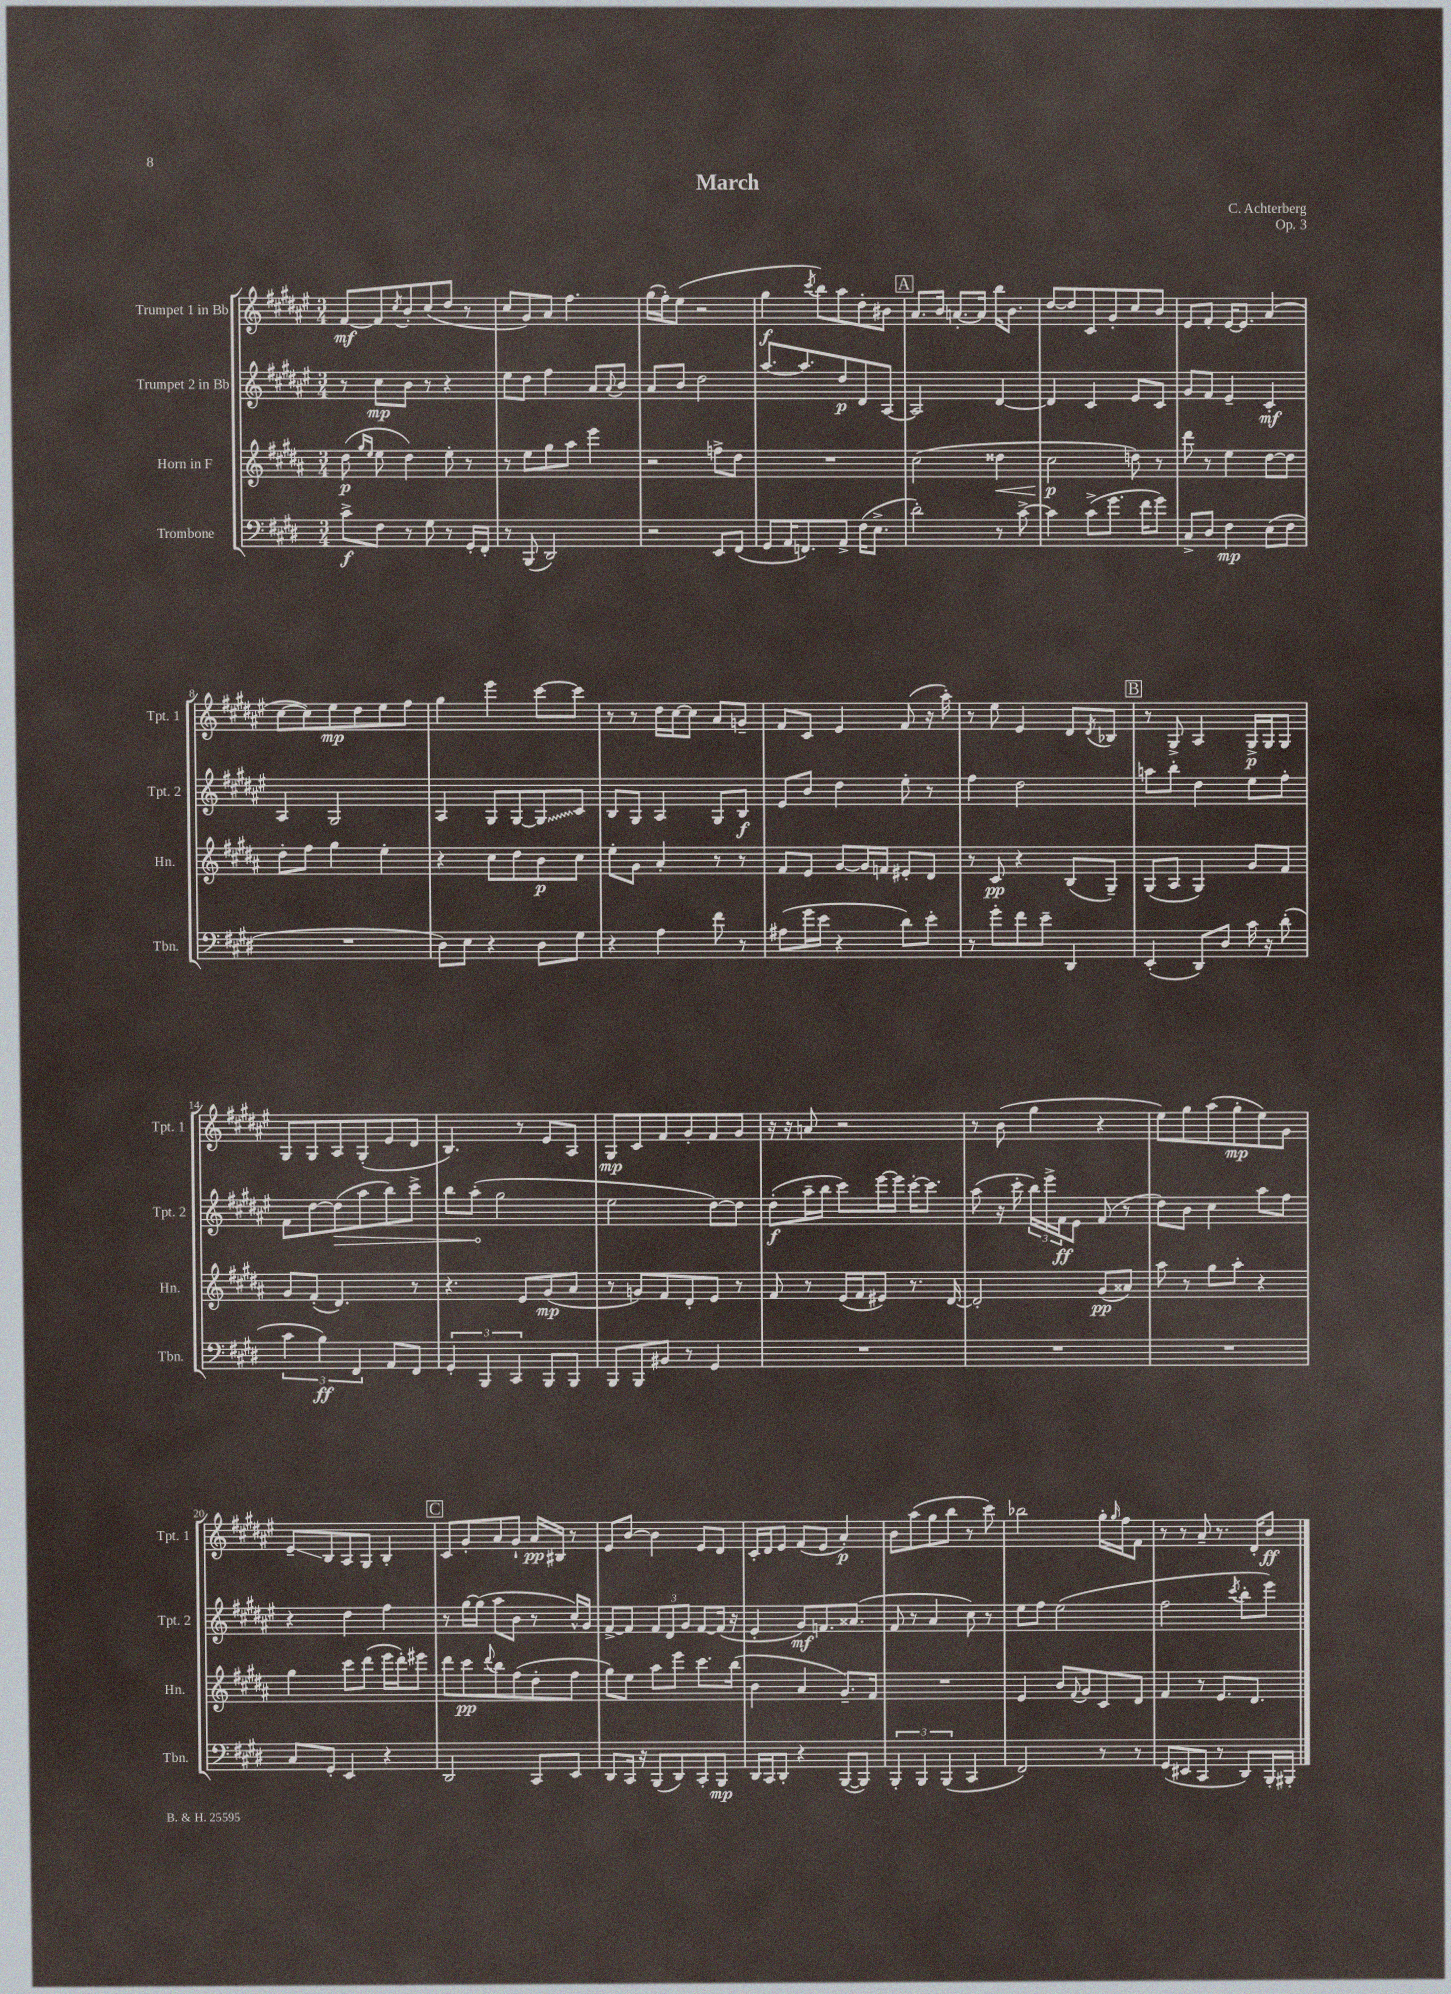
\header { title = "March" composer = "C. Achterberg" opus = "Op. 3" }
<<
\new StaffGroup <<
\new Staff = "s0" \with { instrumentName = "Trumpet 1 in Bb" shortInstrumentName = "Tpt. 1" } {
    \clef treble \key fis \major \numericTimeSignature \time 3/4
    fis'8~\mf fis'8 \acciaccatura { cis''8 } b'8-. cis''8( dis''8 r8 |
    cis''8 gis'8) ais'8 fis''4. |
    gis''16( fis''16-.) eis''8( r2 |
    gis''4\f \acciaccatura { cis'''8 } b''8) ais''8 dis''8-. bis'8 |
    \mark \markup { \box "A" } ais'8. b'16 a'8.~-. a'16 b''16 b'8. |
    dis''8~ dis''8 cis'8 gis'8-. cis''8 b'8 |
    eis'8 fis'8-. eis'16~ eis'8. ais'4( |
    cis''8~ cis''8) eis''8\mp dis''8 eis''8 fis''8 |
    gis''4 eis'''4 cis'''8~ cis'''8 |
    r8 r8 dis''16 cis''16~ cis''8 ais'8 g'8-- |
    fis'8 cis'8 eis'4 fis'8( r16 ais''16-.) |
    r8 eis''8 eis'4 dis'8 \acciaccatura { dis'8 } bes8 |
    \mark \markup { \box "B" } r8 gis8-> ais4 gis16->\p gis16 gis8 |
    gis8 gis8 ais8 gis8-.( eis'8 dis'8 |
    b4.) r8 eis'8 ais8 |
    gis8\mp cis'8 fis'8 gis'8-. fis'8 gis'8 |
    r16 r16 a'8 r2 |
    r8 b'8( gis''4 r4 |
    eis''8) gis''8 ais''8( gis''8-.\mp eis''8) gis'8 |
    eis'8--\glissando b8 ais8 gis8 b4-. |
    \mark \markup { \box "C" } cis'8 gis'8-. ais'8 gis'8-! ais'16\pp bis16 r8 |
    eis'8 b'8~ b'4 eis'8 dis'8 |
    cis'16-. dis'16 eis'8 fis'8( eis'8 ais'4-.\p) |
    b'8 ais''8( gis''8 b''8 r8 cis'''8) |
    bes''2 gis''16-. \grace { gis''16 } fis''16 fis'8 |
    r8 r8 ais'8-- r8. dis'16-. b'8\ff \bar "|." |
}
\new Staff = "s1" \with { instrumentName = "Trumpet 2 in Bb" shortInstrumentName = "Tpt. 2" } {
    \clef treble \key fis \major \numericTimeSignature \time 3/4
    r8 cis''8\mp b'8 r8 r4 |
    eis''8 dis''8 fis''4 ais'8 \appoggiatura { ais'8 } b'8 |
    ais'8 b'8 dis''2 |
    ais''8.~ ais''8. dis''8\p dis'8 ais8~ |
    \mark \markup { \box "A" } ais2 dis'4~ |
    dis'4 cis'4 eis'8 cis'8 |
    gis'8 fis'8 eis'4-- cis'4-.\mf |
    ais4 gis2 |
    ais4 gis8 gis8~ \once \override Glissando.style = #'zigzag gis8\glissando cis'8 |
    b8 gis8 ais4 gis8 b8\f |
    eis'8 b'8 dis''4 eis''8-. r8 |
    fis''4 dis''2 |
    \mark \markup { \box "B" } a''8 b''8-. dis''4 eis''8 fis''8-. |
    fis'8 dis''8~ \once \override Hairpin.circled-tip = ##t dis''8\>( ais''8 b''8) cis'''8-> |
    b''8 ais''8-.\!( gis''2 |
    eis''2 dis''8~) dis''8 |
    dis''8-.\f( ais''16-- b''16 cis'''8) eis'''16~ eis'''16 cis'''16~-. cis'''8. |
    ais''8( r16 cis'''16-. \tuplet 3/2 { b''16) eis'''16-> fis'16\ff } eis'8 fis'8( r8 |
    dis''8) b'8 cis''4 ais''8 fis''8 |
    r4 dis''4 fis''4 |
    \mark \markup { \box "C" } r8 gis''16~ gis''16( ais''8 b'8 r8 cis''16-^) gis'16 |
    fis'8~-> fis'8 \tuplet 3/2 { fis'8 dis'8 gis'8 } fis'8~ fis'16( r16 |
    eis'4-. gis'8\mf) f'8. aisis'8.( |
    fis'8 r8 ais'4 cis''8) r8 |
    eis''8 fis''8 eis''2( |
    fis''2 \acciaccatura { cis'''8 } b''8-. eis'''8) \bar "|." |
}
\new Staff = "s2" \with { instrumentName = "Horn in F" shortInstrumentName = "Hn." } {
    \clef treble \key b \major \numericTimeSignature \time 3/4
    dis''8\p( \grace { gis''16 e''16 } e''8 dis''4) e''8-. r8 |
    r8 e''8 gis''8 ais''8 e'''4 |
    r2 f''8-> dis''8 |
    R2. |
    \mark \markup { \box "A" } cis''2( disis''4\< |
    cis''2\p\! d''8) r8 |
    dis'''8 r8 e''4 dis''8~ dis''8 |
    dis''8-. fis''8 gis''4 e''4-. |
    r4 cis''8 dis''8 b'8\p cis''8 |
    e''8-. gis'8 ais'4-. r8 r8 |
    fis'8 e'8 gis'8~ gis'16 f'16 eis'8-. dis'8 |
    r8 cis'8\pp r4 b8( gis8--) |
    \mark \markup { \box "B" } gis8( ais8 gis4) gis'8 fis'8 |
    gis'8 fis'8-.( dis'4.) r8 |
    r4. e'8 gis'8\mp( ais'8 |
    r8 g'8) fis'8 dis'8-. e'8 r8 |
    fis'8 r8 e'16( fis'16 eis'8) r8. dis'16~ |
    dis'2-. gis'8\pp( aisis'8) |
    ais''8 r8 gis''8 ais''8-. r4 |
    gis''4 cis'''8 dis'''8( e'''16 dis'''16-.) eis'''8 |
    \mark \markup { \box "C" } dis'''8 cis'''8\pp \appoggiatura { dis'''8 } b''8 fis''8( dis''8-. fis''8 |
    gis''8) e''8 ais''8 e'''8 cis'''8. b''16( |
    b'4 ais'4 gis'8.--) fis'16 |
    R2. |
    e'4 b'8 \appoggiatura { fis'8 } gis'8 cis'8 dis'8 |
    fis'4 r8 e'8. dis'8. \bar "|." |
}
\new Staff = "s3" \with { instrumentName = "Trombone" shortInstrumentName = "Tbn." } {
    \clef bass \key e \major \numericTimeSignature \time 3/4
    cis'8->\f fis8 r8 gis8 r8 gis,16-. fis,16-. |
    r8 b,,8( dis,2) |
    r2 e,8 fis,8( |
    gis,8 a,16 f,8.) a,8-> fis16( e8.-> |
    \mark \markup { \box "A" } dis'2-.) r8 cis'8~-> |
    cis'4 cis'8->( gis'8. fis'16 gis'8) |
    cis8-> dis8 fis4\mp e8( fis8 |
    R2. |
    dis8) e8 r4 dis8 gis8 |
    r4 a4 fis'8 r8 |
    ais8( gis'16 e'16 r4 dis'8) e'8-. |
    r8 gis'8-. fis'8 e'8-- dis,4 |
    \mark \markup { \box "B" } e,4-.( dis,8) dis8 cis'16 r16 dis'8-.( |
    \tuplet 3/2 { cis'4 b4\ff) fis,4 } a,8 fis,8 |
    \tuplet 3/2 { gis,4-. b,,4 cis,4 } b,,8 b,,8 |
    b,,8 b,,8 bis,8 r8 gis,4 |
    R2. |
    R2. |
    R2. |
    cis8 gis,8-. e,4 r4 |
    \mark \markup { \box "C" } dis,2 cis,8 e,8 |
    dis,8 cis,16 r16 b,,8( dis,8) cis,8-. b,,8\mp |
    dis,16 cis,16 dis,8-. r4 b,,8~( b,,8) |
    \tuplet 3/2 { b,,4-. b,,4 b,,4( } cis,4 |
    fis,2) r8 r8 |
    gis,8( eis,8 cis,8 r8 dis,8) b,,16-. bis,,16-. \bar "|." |
}
>>
>>
